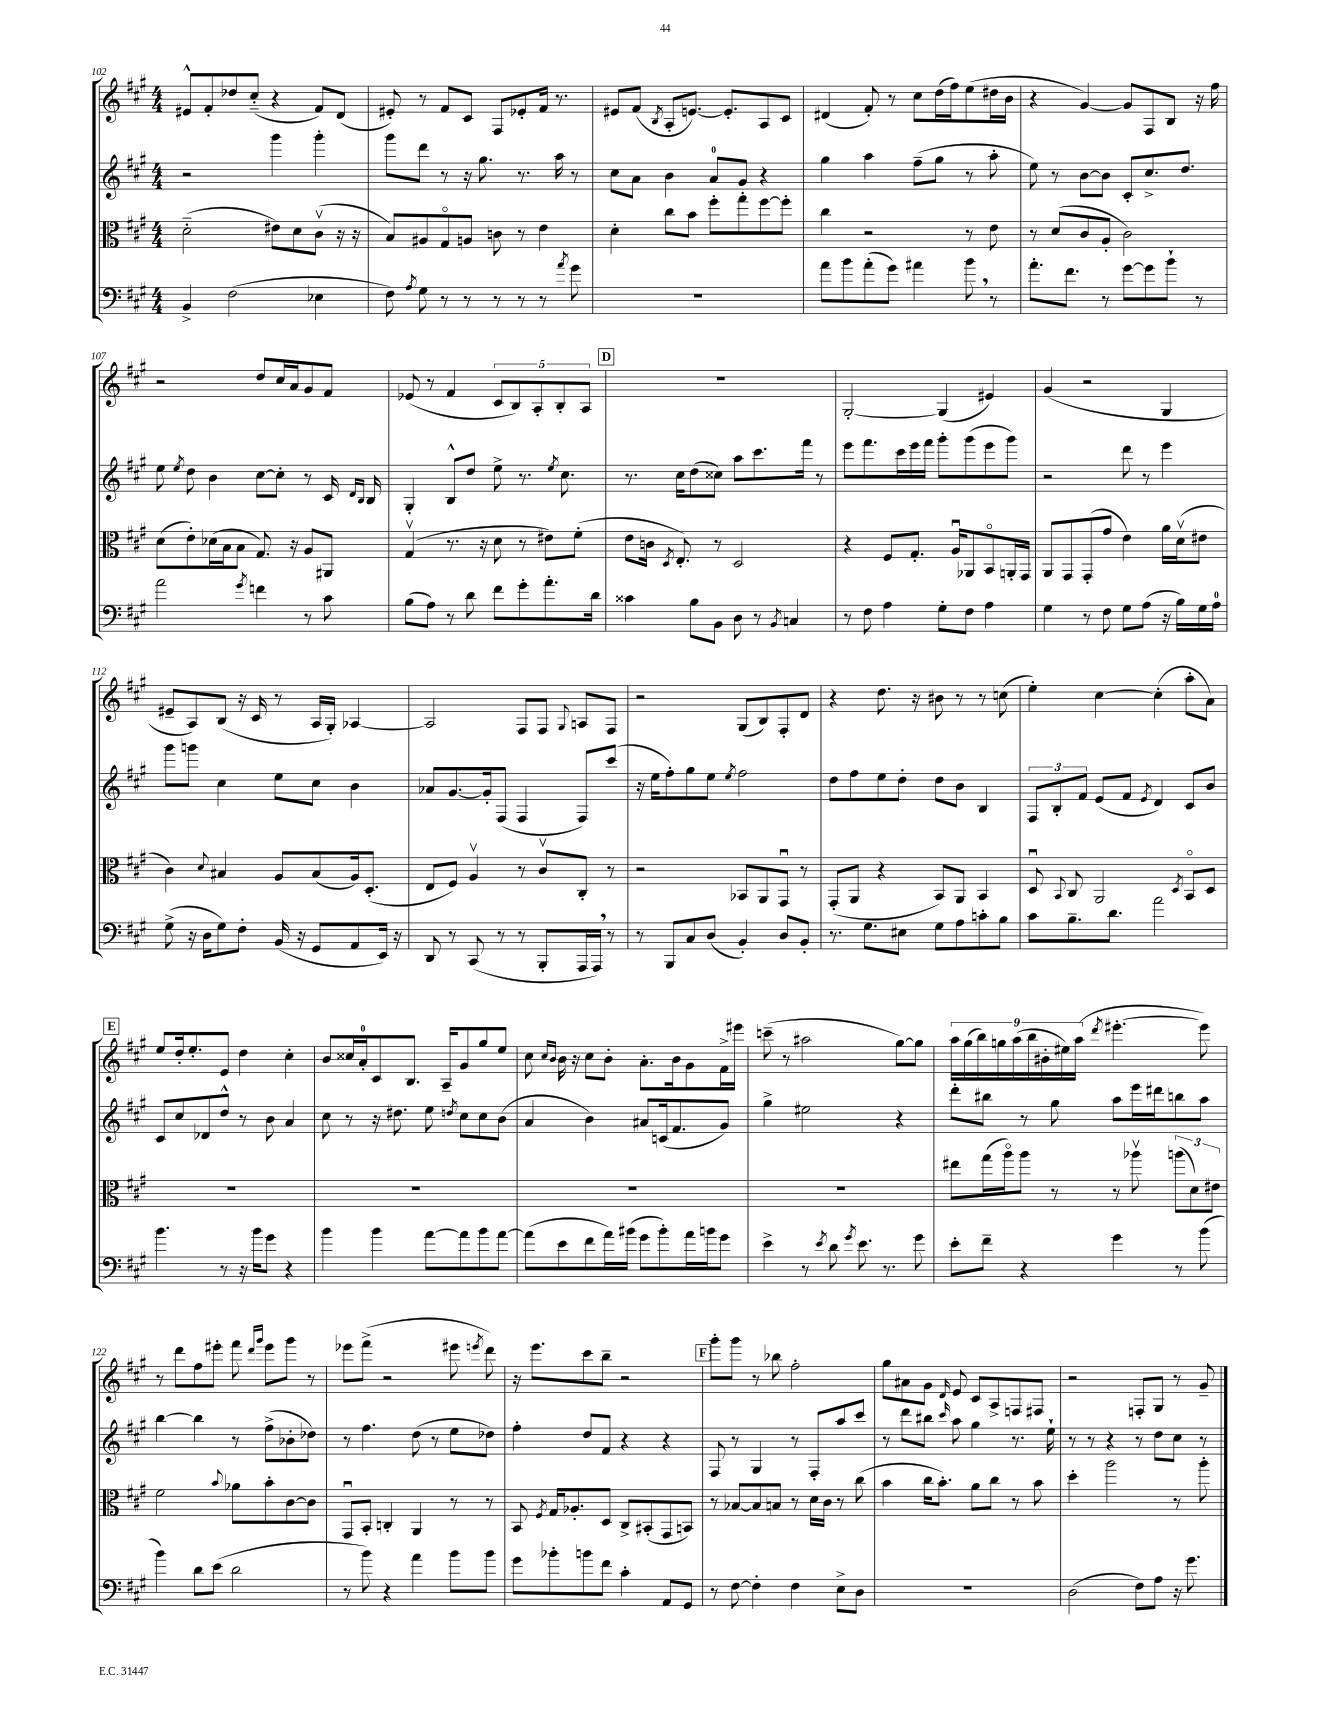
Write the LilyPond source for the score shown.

<<
\new StaffGroup <<
\new Staff = "s0" {
    \clef treble \key a \major \numericTimeSignature \time 4/4
    \autoBeamOff eis'8[-^ fis'8-. des''8 cis''8]-_( r4 fis'8[) d'8]( |
    eis'8-.) r8 fis'8[ cis'8] fis8[ ees'8-. fis'16] r8. |
    eis'8[ fis'8]( \acciaccatura { b8 } a8[-. e'8.]~) e'8.[-. a8 cis'8] |
    dis'4( fis'8-.) r8 cis''8[ d''16( fis''16) e''8( dis''16 b'16] |
    r4 gis'4~) gis'8[ fis8 b8] r16 fis''16 |
    r2 d''8[ cis''16 a'16 gis'8 fis'8] |
    ees'8( r8 fis'4 \tuplet 5/4 { cis'8[ b8) a8-. b8-. a8] } |
    \mark \markup { \box "D" } R1 |
    gis2~-. gis4( eis'4) |
    gis'4( r2 gis4 |
    eis'8[-- a8) b8]( r16 cis'16 r8 a16[ gis16]-.) aes4~ |
    aes2 fis8[ fis8] \appoggiatura { gis8 } a8[ fis8] |
    r2 gis8[( b8) fis8-. d'8] |
    r4 d''8. r16 bis'8 r8 r8 c''8( |
    e''4-.) cis''4~ cis''4-.( a''8[-. a'8]) |
    \mark \markup { \box "E" } e''8[ d''16-. e''8.-. e'8] d''4 cis''4-. |
    b'8[ cisis''16 a'16-0-. cis'8 b8.] a16[-- gis'8 gis''8 e''8] |
    cis''8 \grace { cis''16[ b'16] } b'16 r16 cis''8[ b'8]-. a'8.[-. b'16 gis'8 fis'16-> eis'''16] |
    c'''8--( r8 ais''2 gis''8[~) gis''8] |
    \tuplet 9/8 { a''16[ gis''16( b''16) g''16 a''16( b''16 bis'16-. eis''16) a''16]( } \acciaccatura { d'''8 } eis'''4.~-. eis'''8) |
    r8 d'''8[ fis''8 eis'''8]-. fis'''8 \grace { d'''16[ gis'''16] } eis'''8[ gis'''8] r8 |
    ees'''8[ fis'''8]->( r2 eis'''8 \acciaccatura { e'''8 } d'''8) |
    r16 e'''8.[ cis'''8 b''8]-- r2 |
    \mark \markup { \box "F" } gis'''8[-. gis'''8] r8 bes''8 fis''2-. |
    gis''8[ ais'8 gis'8] \grace { d'16 } e'8 cis'8[ a8-> f8 fis8] |
    r2 f8[-. gis8] r8 gis'8-- \bar "|." |
}
\new Staff = "s1" {
    \clef treble \key a \major \numericTimeSignature \time 4/4
    \autoBeamOff r2 gis'''4 gis'''4-. |
    gis'''8[ d'''8] r8 r16 gis''8. r8. a''16 r8 |
    cis''8[ a'8] b'4 a'8[-0 gis'8] r4 |
    gis''4 a''4 fis''8[--( gis''8] r8 a''8-. |
    e''8) r8 b'8[~ b'8] cis'8[-. cis''8.-> d''8.] |
    e''8 \acciaccatura { e''8 } d''8 b'4 cis''8[~ cis''8]-. r8 cis'16 \grace { d'16[ b16] } b16 |
    gis4-. b8[-^ d''8] e''8-> r8. \acciaccatura { e''8 } cis''8. |
    \mark \markup { \box "D" } r8. cis''16[ d''8( cisis''8]) a''8[ cis'''8. fis'''16] r8 |
    e'''8[ fis'''8. cis'''16 e'''16 fis'''16] gis'''8[-. gis'''8( e'''8 gis'''8]) |
    r2 d'''8 r8 e'''4 |
    gis'''8[ g'''8] cis''4 e''8[ cis''8] b'4 |
    aes'8[ gis'8.~ gis'16-. fis8]( fis4 fis8[) cis'''8]( |
    r16 e''16[ fis''8-.) gis''8 e''8] \acciaccatura { e''8 } fis''2 |
    d''8[ fis''8 e''8 d''8]-. d''8[ b'8] b4 |
    \tuplet 3/2 { fis8[ b8-. fis'8] } e'8[( fis'8] \acciaccatura { e'8 } d'4) cis'8[ b'8] |
    \mark \markup { \box "E" } cis'8[ cis''8 des'8 d''8]-^ r8 b'8 a'4 |
    cis''8 r8 r16 dis''8. e''8 \acciaccatura { d''8 } cis''8[ cis''8 b'8]( |
    a'4 b'4) ais'8[ c'16( fis'8. gis'8]) |
    gis''4-> eis''2 r4 |
    d'''8[-. bis''8] r8 gis''8 a''8[ e'''16 dis'''16 b''8 a''8] |
    b''4~ b''4 r8 fis''8[->( bes'8-. des''8]) |
    r8 fis''4. d''8( r8 e''8[ des''8]) |
    fis''4-. d''8[ fis'8] r4 r4 |
    \mark \markup { \box "F" } fis8 r8 gis4 r8 fis8[-. a''8 cis'''8] |
    r8 d'''8[ bis''8] \grace { cis'''16 } a''8 gis''4 r8. e''16-! |
    r8 r8 r4 r8 d''8[ cis''8] r8 \bar "|." |
}
\new Staff = "s2" {
    \clef alto \key a \major \numericTimeSignature \time 4/4
    \autoBeamOff d'2-_( eis'8[) d'8 cis'8]\upbow( r16 r16 |
    b8[) ais8 gis8\flageolet a8] c'8 r8 e'4 |
    d'4-. cis''8[ b'8] fis''8[-. gis''8-. fis''8~ fis''8]-. |
    cis''4 r2 r8 e'8 |
    r8 d'8[( cis'8 a8]-. cis'2) |
    d'8[( e'8-.) des'16( b16 b8] gis8.) r16 a8[ ais,8] |
    gis4\upbow( r8. r16 d'8 r8 eis'8[) fis'8]-.( |
    \mark \markup { \box "D" } e'8[ c'16] \acciaccatura { d8 } e8.-.) r8 d2 |
    r4 fis8[ gis8.]-. a16[\downbow aes,8 b,8\flageolet a,16-. gis,16] |
    a,8[ gis,8 gis,8-.( gis'8] e'4) a'16[ d'16\upbow( eis'8] |
    cis'4) \appoggiatura { d'8 } bis4 a8[ bis8( a16) d8.]-.( |
    e8[ fis8]) a4\upbow r8 cis'8[\upbow cis8]-. r8 |
    r2 bes,8[ a,8 gis,8]\downbow r8 |
    gis,8[-.( a,8] r4 b,8[) a,8] b,4 |
    d8\downbow \appoggiatura { b,8 } cis8 a,2 \acciaccatura { d8 } b,8[\flageolet d8] |
    \mark \markup { \box "E" } R1 |
    R1 |
    R1 |
    R1 |
    eis''8[ gis''16( a''16\flageolet) a''8] r8 r8 aes''8\upbow \tuplet 3/2 { a''8[( d'8) eis'8] } |
    fis'2 \appoggiatura { b'8 } aes'8[ b'8-. cis'8~ cis'8] |
    gis,8[\downbow b,8]-. c4-. a,4 r8 r8 |
    b,8 \acciaccatura { fis8 } gis16[ aes8.-. d8] cis8[-> bis,8-.( gis,8 b,8]) |
    \mark \markup { \box "F" } r8 bes8[~ bes8 b8] r8 d'16[ cis'16] r8 cis''8( |
    b'4 cis''16[ b'8.]-.) a'8[ cis''8] r8 b'8 |
    d''4-. a''2 r8 a''8-. \bar "|." |
}
\new Staff = "s3" {
    \clef bass \key a \major \numericTimeSignature \time 4/4
    \autoBeamOff b,4-> fis2( ees4 |
    fis8) \acciaccatura { a8 } gis8 r8 r8 r8 r8 r8 \acciaccatura { a'8 } gis'8 |
    R1 |
    a'8[ b'8 a'8-.( gis'8]) ais'4 b'8 \breathe r8 |
    a'8.[-. fis'8.] r8 gis'8[~ gis'8 b'8]-! r8 |
    a'2 \acciaccatura { gis'8 } f'4 r8 cis'8 |
    b8[( a8]) r8 d'8 fis'8[ gis'8-. a'8.-. d'16] |
    \mark \markup { \box "D" } cisis'4 b8[ b,8] d8 r8 \acciaccatura { b,8 } c4 |
    r8 fis8 a4 gis8[-. fis8] a4 |
    gis4 r8 fis8 gis8[ a8]( r16 b16[) gis16 a16]-0 |
    gis8->( r16 d16[ gis8) fis8]-. b,16( r16 gis,8[ a,8 e,16]) r16 |
    d,8 r8 cis,8( r8 r8 b,,8[-. a,,16 a,,16]) \breathe r8 |
    r8 b,,8[ cis8 d8]( b,4-.) d8[ b,8]-. |
    r8. gis8.[ eis8] gis8[ a8 c'8-. b8] |
    cis'8[ b8.-- d'8.] a'2 |
    \mark \markup { \box "E" } b'4. r8 r16 b'16[ gis'8] r4 |
    b'4 b'4 a'8[~ a'8 b'8 a'8]~ |
    a'8[( e'8 fis'8 a'16) bis'16]( gis'8[ bis'8-.) a'16 b'16 gis'8] |
    e'4-> r8 \acciaccatura { e'8 } d'8 \acciaccatura { gis'8 } e'8. r8. gis'8 |
    e'8[-. fis'8]-- r4 gis'4 r8 b'8( |
    b'4) d'8[ e'8]( d'2 |
    r8 b'8) r4 a'4 b'8[ b'8] |
    gis'8[ bes'8-. b'8 fis'8] cis'4-. a,8[ gis,8] |
    \mark \markup { \box "F" } r8 fis8~ fis4-. fis4 e8[-> d8] |
    R1 |
    d2( fis8[) a8] r16 gis'8. \bar "|." |
}
>>
>>
\layout { \context { \Score currentBarNumber = #102 } }
